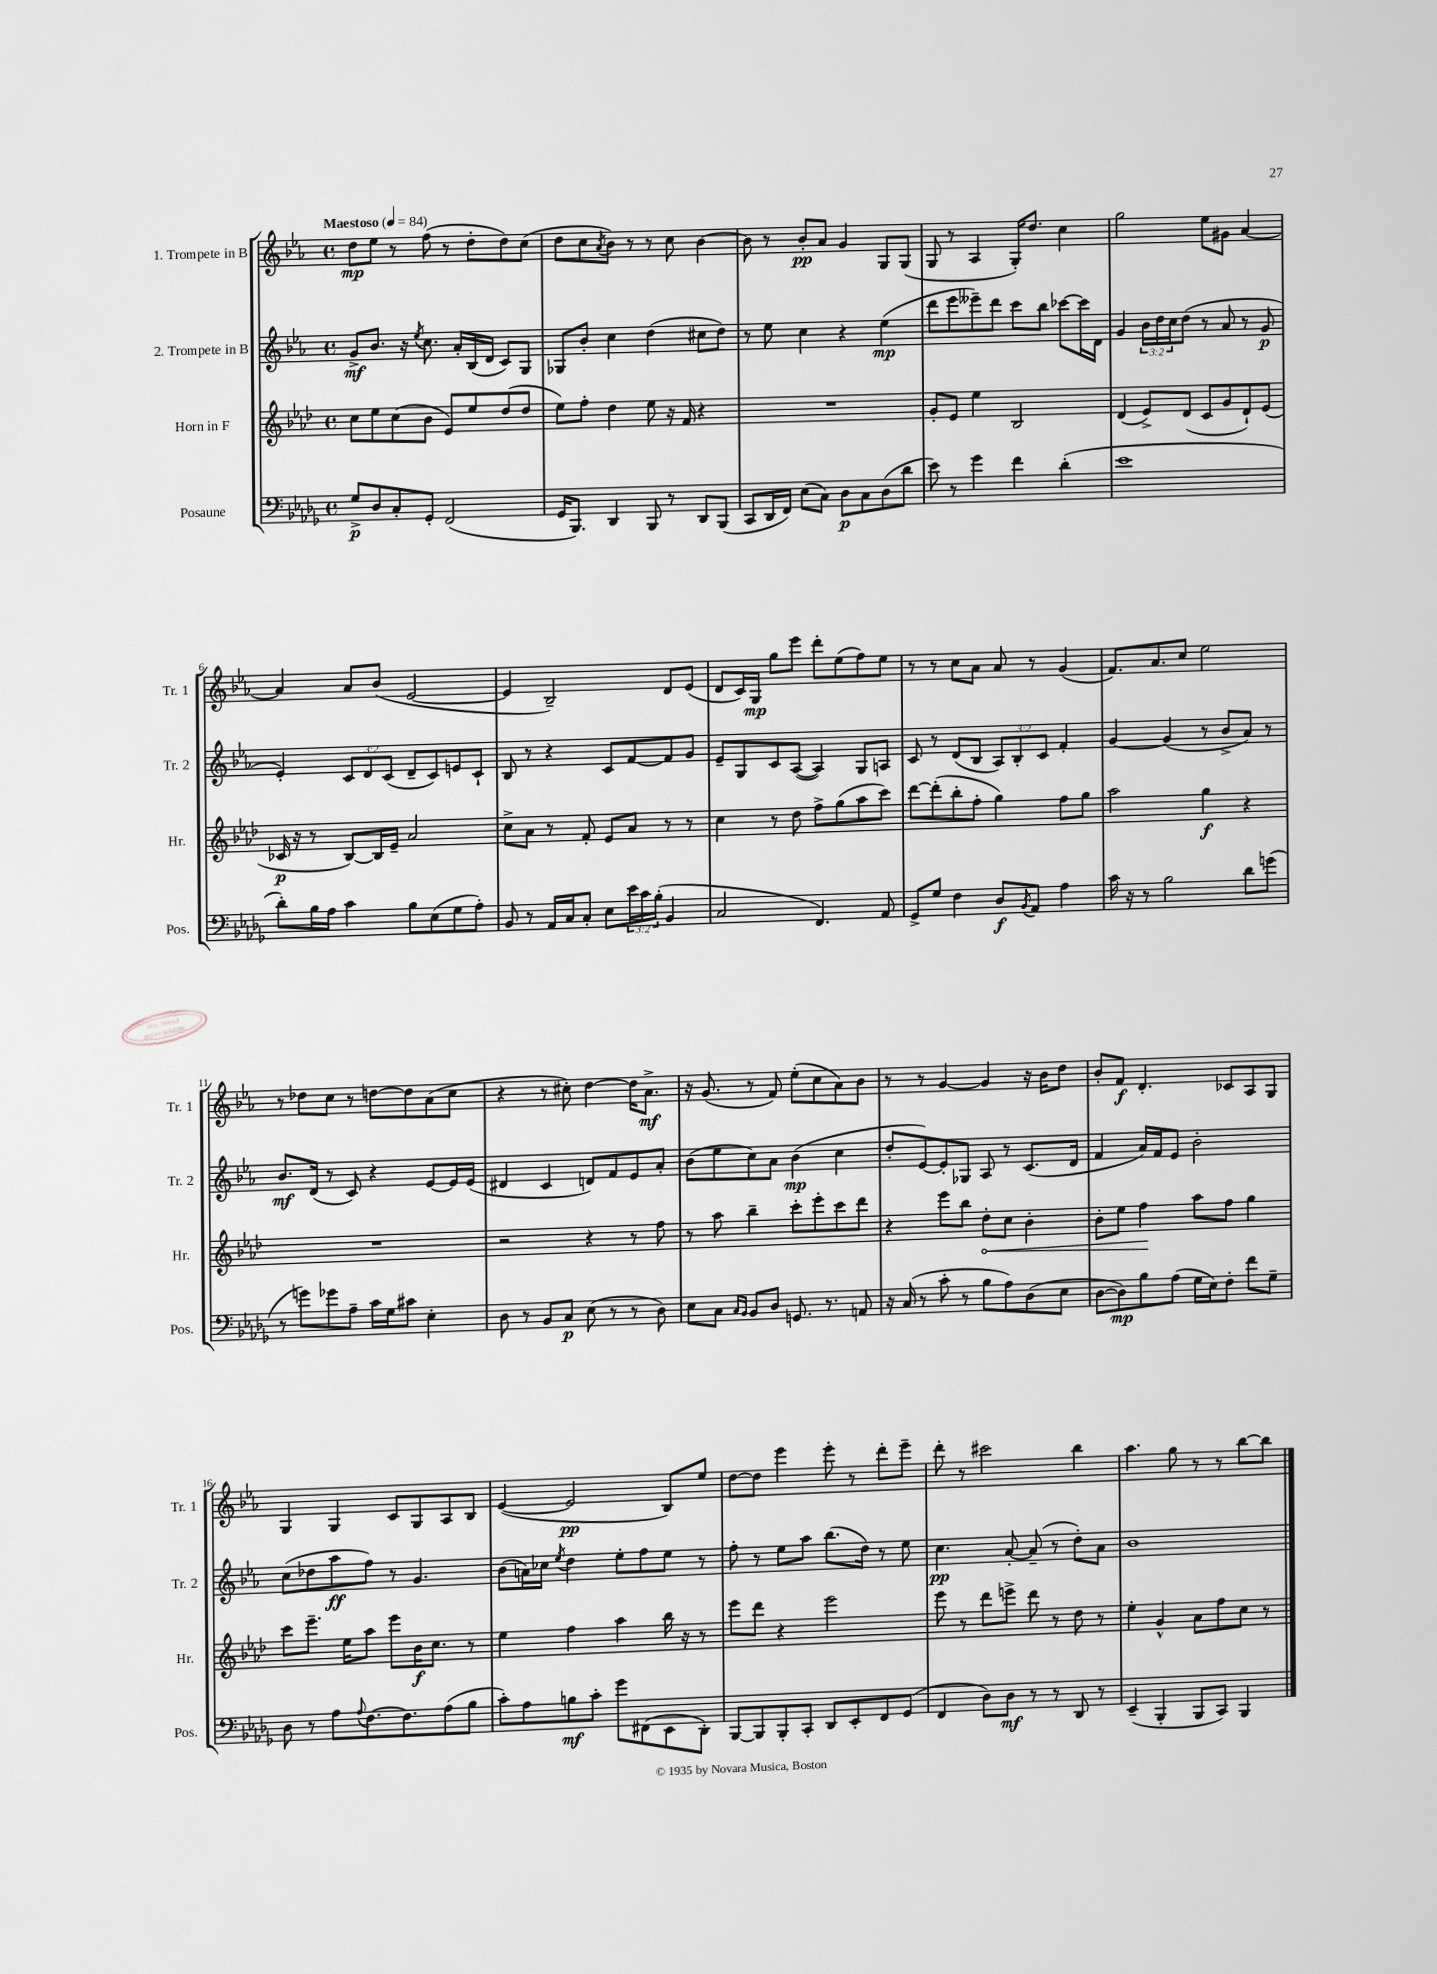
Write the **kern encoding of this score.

**kern	**kern	**kern	**kern
*staff4	*staff3	*staff2	*staff1
*clefF4	*clefG2	*clefG2	*clefG2
*k[b-e-a-d-g-]	*k[b-e-a-d-]	*k[b-e-a-]	*k[b-e-a-]
*M4/4	*M4/4	*M4/4	*M4/4
*met(c)	*met(c)	*met(c)	*met(c)
*MM84	*MM84	*MM84	*MM84
8G-^	8cc	8g^	8dd
8D-	8ee-	8.b-	8ee-
8C'	(8cc	.	8r
.	.	16r	.
.	.	8qee-	.
8GG-'	8b-	8.cc	(8ff
(2FF	8e-)	.	8r
.	.	16a-'	.
.	8ee-	(16B-	8dd'
.	.	16d	.
.	(8dd-	8c)	8dd)
.	8dd-	8G	(8cc
=	=	=	=
16GG-	8ee-)	8G-	8dd
8.BBB-)	.	.	.
.	8ff'	8b-'	8cc
.	.	.	8qa-
4DD-	4dd-	4cc	8b-)
.	.	.	8r
8BBB-	8ee-	(4dd	8r
8r	16r	.	8cc
.	16f	.	.
8DD-	4r	8cc#	[4b-
(8BBB-	.	8dd)	.
=	=	=	=
8CC	1r	8r	8b-]
16DD-	.	8ee-	8r
16FF)	.	.	.
(8E-	.	4cc	8b-'
8C)	.	.	8a-
8D-	.	4r	4g
8C	.	.	.
(8D-	.	(4ee-	8G
8d-	.	.	(8G
=	=	=	=
8e-)	8g'	8ddd	8G
8r	8e-	8eee-	8r
4g-	4ee-	8eee--~)	4A-
.	.	8ddd	.
4f	2B-	8ccc	16G')
.	.	.	8.dd
.	.	8bb-	.
(4d-'	.	[8ccc-	4cc
.	.	16ccc-]	.
.	.	16d	.
=	=	=	=
1e-	(4d-	4g	2gg
.	8e-^)	24b-	.
.	.	24dd	.
.	.	24cc	.
.	(8d-	(8dd	.
.	8c	8r	8ee-
.	8g	8a-	8g#
.	8d-`)	8r	[4a-
.	(8e-	8g	.
=	=	=	=
8d-')	16c-	4e-')	4a-]
.	16r	.	.
16B-	8r	.	.
16A-	.	.	.
4c	[8B-)	12c	8a-
.	.	12d	.
.	16B-]	.	(8b-
.	.	(12c	.
.	16e-~	.	.
8B-	2a-	8d~	[2e-
(8E-	.	8c)	.
8G-	.	8e	.
8A-')	.	8c`	.
=	=	=	=
8BB-	8cc^	8B-	4e-]
8r	8a-	8r	.
16AA-	8r	4r	2B-~)
16C	.	.	.
8C'	8f'	.	.
8E-	8e-	8c	.
24e-	8a-	[8f	.
24c	.	.	.
(24B-'	.	.	.
4BB-	8r	8f]	8d
.	8r	8g	(8e-
=	=	=	=
2C	4cc	8e-~	8d
.	.	8G	16c)
.	.	.	16G
.	8r	8c	8gg
.	8dd-	([8A-	8eee-
4.FF)	8ff^	4A-])	8ddd'
.	(8gg	.	(8ee-
.	8aa-	8G	8ff)
8AA-	8ccc)	8A	8ee-
=	=	=	=
8GG-^	[8ddd-	8c	8r
8G-	(8ddd-']	8r	8r
4F	8bb-'	(8d	8cc
.	8ff'	8B-	8a-
8D-	4gg)	12A-)	8a-
.	.	12B-'	.
8qBB-	.	.	.
8AA-	.	.	8r
.	.	12c	.
4A-	8ff	4f'	(4g
.	8gg	.	.
=	=	=	=
16c	2aa-	[4g	8.f)
16r	.	.	.
8r	.	.	.
.	.	.	8.a-
2B-	.	(4g]	.
.	.	.	8cc
.	4gg	8r	2ee-
.	.	8b-^	.
8d-	4r	8a-)	.
(8g	.	8r	.
=	=	=	=
8r	1r	8.b-	8r
8g)	.	.	8dd-
.	.	(16d	.
8g-	.	8r	8cc
8A-~	.	8c)	8r
16c	.	4r	[8dd
16G-	.	.	.
8c#	.	.	8dd]
4E-'	.	[8e-	(8a-
.	.	16e-]	8cc
.	.	(16e-	.
=	=	=	=
8D-	2r	4d#	4r
8r	.	.	.
8BB-	.	4c	8r
8C	.	.	8cc#')
(8E-	4r	8d)	[4dd
8r	.	8f	.
8r	8r	8e-	16dd]
.	.	.	8.a-^
8D-)	8ff	8a-'	.
=	=	=	=
8E-	8r	(8b-	16r
.	.	.	(8.g
8C	8aa-	8ee-	.
16qqC	.	.	.
16qqBB-	.	.	.
8BB-	4bb-~	8cc)	8r
8D-	.	8a-	8f)
8.GG	8ccc'	(4b-	(8ee-'
.	8eee-'	.	8cc
8.r	.	.	.
.	8ccc	4cc	8a-)
8AA	8ddd-	.	8b-
=	=	=	=
16r	4r	8dd'	8r
(16C	.	.	.
8r	.	[8e-)	8r
8c'	8eee-	8e-']	[4g
8r	8bb-	8G-	.
8B-	8dd-'	8A-	4g]
8A-)	8cc	8r	.
(8D-	4b-'	(8.c	16r
.	.	.	16b-
8E-	.	.	8dd
.	.	16d	.
=	=	=	=
[8D-	8b-'	4f	8b-'
8D-])	8ee-	.	8f
8B-	4ff	16a-)	4.d'
.	.	16f	.
(8A-	.	8e-	.
16G-	8aa-	2b-'	.
16E-)	.	.	.
8F'	8ff	.	8c-
8f	4gg	.	8A-
8G-~	.	.	8G
=	=	=	=
8D-	8ccc	(8cc	4G
8r	8.eee-~	8dd-	.
8A-	.	8aa-	4G
.	16ee-	.	.
8qqA-	.	.	.
[8.F	8aa-	8ff)	.
.	8eee-	8r	8c
8.F]	.	.	.
.	16b-	4.g	8G
.	8.cc	.	.
(8A-	.	.	8A-
8B-	8r	.	8B-
=	=	=	=
8c')	4ee-	(8b-	([4e-
8A-	.	16a)	.
.	.	16cc-	.
.	.	8qee-	.
8B	4ff	4dd	2e-]
8c'	.	.	.
8g-	4aa-	8ee-'	.
(8FF#	.	8ff	.
8EE-	16bb-	8ee-	8B-)
.	16r	.	.
8DD-')	8r	8r	8ee-
=	=	=	=
[8BBB-	8eee-	8ff'	[8dd
8BBB-]	8ddd-	8r	8dd]
8BBB-'	4r	8ee-	4eee-
8CC'	.	8aa-	.
8DD-	2eee-	(8.bb-	8eee-'
8EE-'	.	.	8r
.	.	16dd)	.
8FF	.	8r	8ddd'
(8GG-	.	8ee-	8eee-~
=	=	=	=
4FF	8eee-	4.cc	8ddd'
.	8r	.	8r
8D-)	8ddd-	.	2ccc#
8D-	8eee^	[8a-'	.
8r	8ddd-	(8a-~]	.
8r	8r	8r	.
8DD-	8dd-	8dd')	4bb-
8r	8r	8a-	.
=	=	=	=
(4EE-~	4ee-'	1b-	4.aa-
4BBB-'	4g^^	.	.
.	.	.	8gg
8BBB-	8a-	.	8r
8CC)	8ff	.	8r
4BBB-	8cc	.	[8bb-
.	8r	.	8bb-]
==	==	==	==
*-	*-	*-	*-
